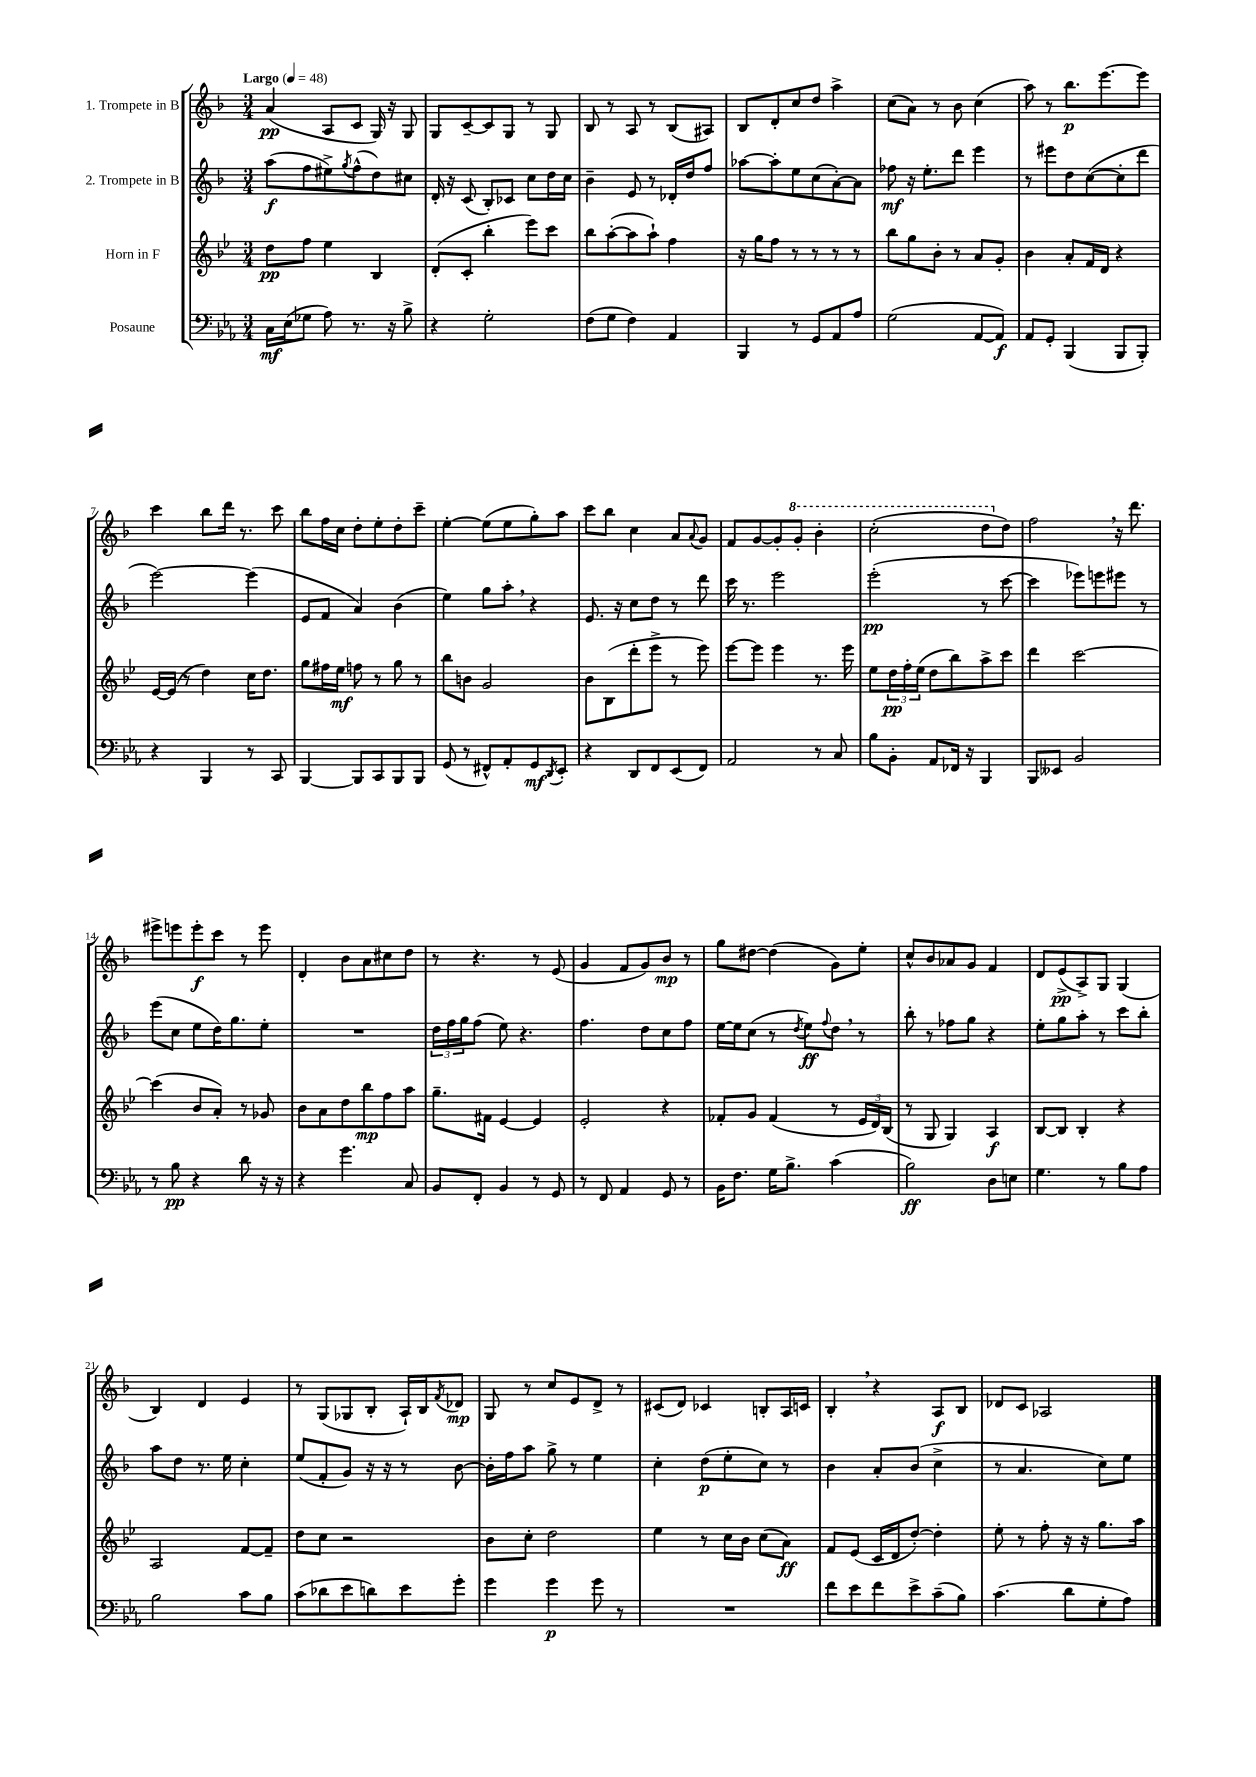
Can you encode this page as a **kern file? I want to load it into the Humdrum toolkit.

**kern	**kern	**kern	**kern
*staff4	*staff3	*staff2	*staff1
*clefF4	*clefG2	*clefG2	*clefG2
*k[b-e-a-]	*k[b-e-]	*k[b-]	*k[b-]
*M3/4	*M3/4	*M3/4	*M3/4
*MM48	*MM48	*MM48	*MM48
16C\LL	8dd\L	(8aa\L	(4a/
(16E-\J	.	.	.
8G-\J	8ff\J	8ff\	.
8A-\)	4ee-\	8ee#^\)	8A/L
.	.	8qgg/	.
8.r	.	(8ff^^\	8c/J
.	4B-/	8dd\)	16G/)
16r	.	.	16r
8B-^\	.	8cc#\J	8G/
=	=	=	=
4r	(8d'/L	16d'/	8G/L
.	.	16r	.
.	8c'/J	(8c/	[8c~/
2G'\	4bb-'\	8B-'/L)	8c/]
.	.	8c-/J	8G/J
.	8eee-\L)	8cc\L	8r
.	8ccc\J	16dd\L	8G/
.	.	16cc\JJ	.
=	=	=	=
(8F\L	8bb-\L	4b-~\	8B-/
8G\J	([8aa'\	.	8r
4F\)	8aa\]	8e/	8A/
.	8aa`\J)	8r	8r
4AA-/	4ff\	16d-'/LL	(8B-/L
.	.	16dd/J	.
.	.	8ff/J	8A#/J)
=	=	=	=
4BBB-/	16r	[8aa-\L	8B-/L
.	16gg\LK	.	.
.	8ff\J	8aa-'\]	8d'/
8r	8r	8ee\	8cc/
8GG/L	8r	(8cc\	8dd/J
8AA-/	8r	[8a'\)	4aa^\
8A-/J	8r	8a\]J	.
=	=	=	=
(2G\	8bb-\L	8ff-\	(8cc\L
.	8gg\	16r	8a\J)
.	.	8.ee'\L	.
.	8b-'\J	.	8r
.	8r	8ddd\J	8b-\
[8AA-/L	8a/L	4eee\	(4cc\
8AA-/]J)	8g'/J	.	.
=	=	=	=
8AA-/L	4b-\	8r	8aa\)
8GG'/J	.	8eee#\L	8r
(4BBB-/	8a'/L	8dd\	8.bb-\L
.	16f/L	([8cc\	.
.	16d/JJ	.	[8.eee\
8BBB-/L	4r	8cc'\]	.
8BBB-'/J)	.	8ddd\J	8eee\]J
=	=	=	=
4r	[16e-/LL	[2eee\)	4ccc\
.	(16e-/]JJ	.	.
.	8r	.	.
4BBB-/	4dd\)	.	8bb-\L
.	.	.	16ddd\Jk
.	.	.	8.r
8r	16cc\LK	(4eee\]	.
.	8.dd\J	.	.
8CC/	.	.	8ccc\
=	=	=	=
[4BBB-/	8gg\L	8e/L	8bb-\L
.	16ff#\L	8f/J	16ff\L
.	16ee-\JJ	.	16cc\JJ
8BBB-/]L	8ff\	4a/)	8dd'\L
8CC/	8r	.	8ee'\
8BBB-/	8gg\	(4b-\	8dd'\
8BBB-/J	8r	.	8ccc~\J
=	=	=	=
(8GG/	8bb-\L	4ee\)	[4ee'\
8r	8b\J	.	.
8FF#^^/L)	2g/	8gg\L	(8ee\]L
8AA-'/	.	8aa'\J	8ee\
8GG/	.	4r	8gg'\)
8qDD/	.	.	.
8EE-'/J	.	.	8aa\J
=	=	=	=
4r	8b-\L	8.e/	8ccc\L
.	(8B-\	.	8bb-\J
.	.	16r	.
8DD/L	8ddd'\	8cc\L	4cc\
8FF/	8eee-^\J	8dd\J	.
(8EE-/	8r	8r	8a/L
.	.	.	8qqa/
8FF/J)	8eee-\)	8ddd\	8g/J
=	=	=	=
2AA-/	[8eee-\L	16ccc\	8f/L
.	.	8.r	.
.	8eee-\]J	.	[8g/
.	4eee-\	2eee\	8g'/]
.	.	.	8gg'/J
8r	8.r	.	4bb-'\
8C/	.	.	.
.	16eee-\	.	.
=	=	=	=
8B-\L	8ee-\L	(2eee'\	(2ccc'\
8BB-'\J	24dd\L	.	.
.	24ff'\	.	.
.	(24ee-\JJ	.	.
8AA-/L	8dd\L	.	.
16FF-/Jk	8bb-\)	.	.
16r	.	.	.
4BBB-/	8aa^\	8r	8ddd\L
.	8ccc\J	[8ccc\	8dd\J)
=	=	=	=
8BBB-/L	4ddd\	4ccc\]	2ff\
8EE--/J	.	.	.
2BB-/	[2ccc\	8eee-\L)	.
.	.	8eee\	.
.	.	8eee#\J	16r
.	.	.	8.ddd\
.	.	8r	.
=	=	=	=
8r	(4ccc\]	(8eee\L	8eee#^\L
8B-\	.	8cc\J	8eee\
4r	8b-/L	8ee\L	8eee'\
.	8a'/J)	16dd\K)	8ccc\J
.	.	8.gg\	.
8d\	8r	.	8r
16r	8g-/	8ee'\J	8eee\
16r	.	.	.
=	=	=	=
4r	8b-\L	2.r	4d'/
.	8a\	.	.
4.g\	8dd\	.	8b-\L
.	8bb-\	.	8a\
.	8ff\	.	8cc#\
8C/	8aa\J	.	8dd\J
=	=	=	=
8BB-/L	8.gg~\L	24dd\LL	8r
.	.	24ff\	.
.	.	24gg\J	.
8FF'/J	.	(8ff\J	4.r
.	16f#\Jk	.	.
4BB-/	[4e-/	8ee\)	.
.	.	4.r	.
8r	4e-/]	.	8r
8GG/	.	.	(8e/
=	=	=	=
8r	2e-'/	4.ff\	4g/
8FF/	.	.	.
4AA-/	.	.	8f/L
.	.	8dd\L	8g/)
8GG/	4r	8cc\	8b-/J
8r	.	8ff\J	8r
=	=	=	=
16BB-\LK	8f-'/L	[16ee\LL	8gg\L
8.F\J	.	16ee\]J	.
.	8g/J	(8cc\J	[8dd#\J
16G\LK	(4f-/	8r	(4dd#\]
8.B-^\J	.	.	.
.	.	8qdd/	.
.	.	8ee\L)	.
.	.	8qqff/	.
(4c\	8r	8dd\J	8g\L)
.	24e-/LL	8r	8ee'\J
.	24d/)	.	.
.	(24B-/JJ	.	.
=	=	=	=
2B-\)	8r	8bb-'\	8cc^^/L
.	8G/	8r	8b-/
.	4G/)	8ff-\L	8a-/
.	.	8gg\J	8g/J
8D\L	4A/	4r	4f/
8E\J	.	.	.
=	=	=	=
4.G\	[8B-/L	8ee'\L	8d/L
.	8B-/]J	8gg\	(8e^/
.	4B-'/	8aa'\J	8A^/)
8r	.	8r	8G/J
8B-\L	4r	8ccc\L	(4G/
8A-\J	.	8bb-'\J	.
=	=	=	=
2B-\	2A/	8aa\L	4B-/)
.	.	8dd\J	.
.	.	8.r	4d/
.	.	16ee\	.
8c\L	[8f/L	4cc'\	4e/
8B-\J	8f~/]J	.	.
=	=	=	=
(8c\L	8dd\L	(8ee/L	8r
8d-\	8cc\J	8f'/	(8G/L
8e-\	2r	8g/J)	8G-/
8d\)	.	16r	8B-'/J
.	.	16r	.
8e-\	.	8r	16A`/LL)
.	.	.	16B-/J
.	.	.	8qf/
8g'\J	.	[8b-\	8d-/J
=	=	=	=
4g\	8b-\L	16b-'\]LL	8G/
.	.	16ff\J	.
.	8cc'\J	8aa\J	8r
4g\	2dd\	8gg^\	8cc/L
.	.	8r	8e/
8g\	.	4ee\	8d^/J
8r	.	.	8r
=	=	=	=
2.r	4ee-\	4cc'\	(8c#/L
.	.	.	8d/J)
.	8r	(8dd\L	4c-/
.	16cc\LL	8ee'\	.
.	16b-\JJ	.	.
.	(8cc\L	8cc\J)	8B'/L
.	8a\J)	8r	16A/L
.	.	.	16c/JJ
=	=	=	=
8f\L	8f/L	4b-\	4B-'/
8e-\	(8e-/J	.	.
8f\	16c/LL	8a'/L	4r
.	16d/J	.	.
8e-^\	[8dd'/J)	(8b-/J	.
(8c~\	4dd'\]	4cc^\	8A/L
8B-\J)	.	.	8B-/J
=	=	=	=
(4.c\	8ee-'\	8r	8d-/L
.	8r	4.a/	8c/J
.	8ff'\	.	2A-/
8d\L	16r	.	.
.	16r	.	.
8G'\	8.gg\L	8cc\L)	.
8A-\J)	.	8ee\J	.
.	16aa\Jk	.	.
==	==	==	==
*-	*-	*-	*-
